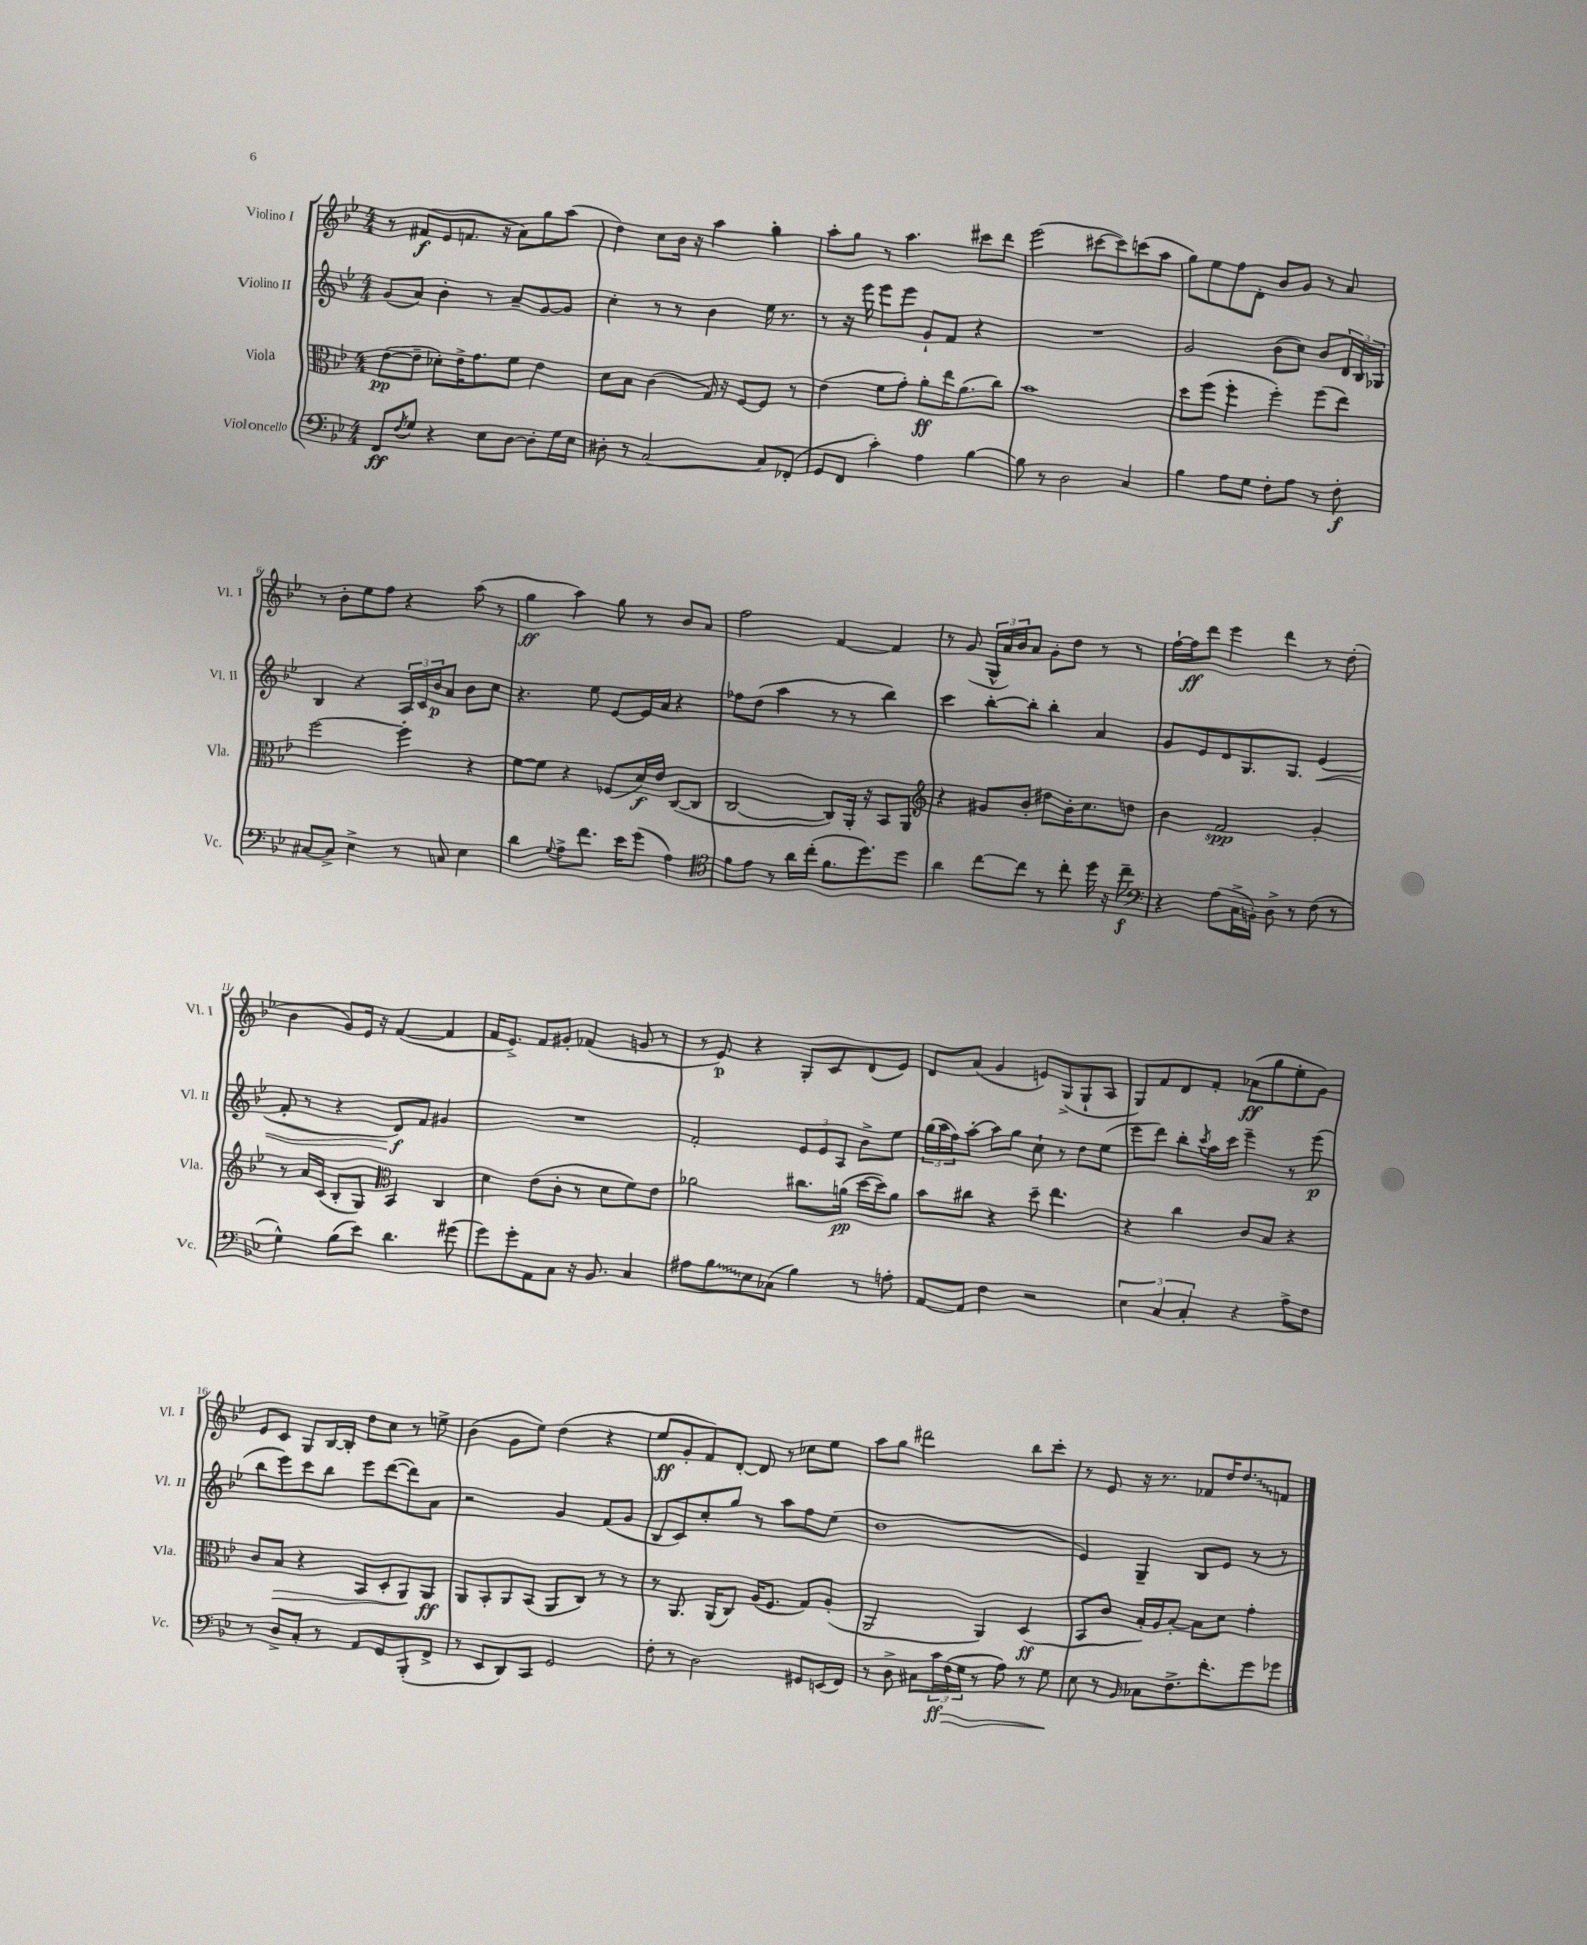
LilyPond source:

<<
\new StaffGroup <<
\new Staff = "s0" \with { instrumentName = "Violino I" shortInstrumentName = "Vl. I" } {
    \clef treble \key bes \major \numericTimeSignature \time 4/4
    r8 fis'8\f( ees'8 f'8. r16 a'8) g''8 a''8( |
    d''4) c''8 bes'16 r16 a''4 g''4-. |
    a''8-. g''8 r8 a''4. cis'''8 d'''8 |
    ees'''2( cis'''8~ cis'''8) c'''8( a''8 |
    g''8) ees''8 f''8 d'8-. bes'8 g'8 r8 a'8 |
    r8 bes'8-. ees''8 f''8 r4 a''8( r8 |
    g''4\ff a''4) g''8 r8 bes'8 a'8 |
    f''2 f'4~ f'4 |
    r8 g'8( \tuplet 3/2 { g16-^ a'16) bes'16 } a'8 g'8-. d''8 r8 r8 |
    f''16~-! f''16\ff d'''8 ees'''4 d'''4 r8 d''8-.( |
    bes'4 g'8) ees'16 r16 f'4~( f'4 |
    f'16 ees'8.->) f'8 gis'8-. fes'4( g'8 r8 |
    r8 ees'8\p) r4 g8-. c'8 d'8( ees'8) |
    d'8 a'8( g'4 e'8) g8->( g8-! a8 |
    g8) f'8 d'8 f'8-. aes'8\ff( g''8 ees''8-. g'8) |
    ees'8 c'8 g8 bes16~ bes16-. d''8 c''8 r8 e''8-> |
    bes'4( g'8 ees''8) d''4( r4 |
    ees''8\ff g'8-. f'8) d'8~-. d'8 r8 ces''8 ees''8 |
    a''8 g''8 dis'''2 bes''8 c'''8-. |
    r8 ees'8 r16 r8. fes'8 d''16 \once \override Glissando.style = #'zigzag d''8.\glissando f'8 \bar "|." |
}
\new Staff = "s1" \with { instrumentName = "Violino II" shortInstrumentName = "Vl. II" } {
    \clef treble \key bes \major \numericTimeSignature \time 4/4
    g'8( a'8) bes'4-. r8 a'8-- g'8~ g'8 |
    c''4-. r8 r8 bes'4 ees''16 r8. |
    r8 r16 ees'''16 ees'''8 ees'''8 g'8-! f'8 r4 |
    R1 |
    g'2 bes'8( c''8) bes'8 \tuplet 3/2 { d'16 bes16 ges16 } |
    bes4 r4 \tuplet 3/2 { a16 c'16 bes'16\p } a'8 bes'8 c''8 |
    r4. ees''8 ees'8~ ees'16 a'16 r4 |
    fes''8 d''8( a''4 r8 r8 bes''4) |
    c'''4 bes''8~-. bes''8-. bes''4-. a'4 |
    g'8 ees'8 d'8 g8. g8. ees'4\<( |
    f'8-. r8 r4 d'8\f\!) f'8 gis'4 |
    R1 |
    f'2-. \tuplet 3/2 { ees'8 ees'8 a8 } bes'8-> ees''8 |
    \tuplet 3/2 { g''16( a''16 f''16) } a''8~-. a''8 g''8 c''8-! r8 d''8 ees''8( |
    ees'''8 d'''8) bes''8-. \acciaccatura { c'''8 } a''16 c'''16 ees'''4-- r8 ees'''8\p( |
    bes''8 ees'''8) c'''8 bes''8 ees'''8 d'''8~( d'''8) a'8 |
    r2 g'4 f'8( g'8 |
    bes8 c'8) c''8-. g''8 r8 a''8 f''8 ees''8( |
    d''1 |
    ees'4) g4-- bes8 ees'8 r8 r8 \bar "|." |
}
\new Staff = "s2" \with { instrumentName = "Viola" shortInstrumentName = "Vla." } {
    \clef alto \key bes \major \numericTimeSignature \time 4/4
    ees'8~\pp( ees'8-- des'8-.) ees'16-> g'8. f'8 ees'4 |
    d'8 bes8 c'4( g16) r16 f8~ f8 r8 |
    ees'4( f'8 g'8-.) a'8-.\ff ees''16 a'8.( c''8) |
    bes'1 |
    d''8 f''8( f''4-. f''4-.) f''8( ees''8) |
    f''2~ f''4-. r4 |
    f'8~ f'8 r4 fes8( d'16\f) ees'16 c8~( c8 |
    c2~ c8) a,16-. r16 bes,8 a,8 |
    \clef treble r4 gis'8 bes'8-. dis''8 bes'16-. c''8. d''8 |
    bes'4 f'2\spp g'4-. |
    r8 a'16 c'16( bes8-. g8) \clef alto bes,4 c4 |
    d'4 ees'8( c'8-. r8 d'8 f'8) ees'8 |
    aes'2 cis''8. a'16\pp( d''16~ d''16) a'8 |
    bes'8 cis''8 r4 d''8-- ees''4. |
    r4 c''4 c'8 bes8 r4 |
    c'8 bes8\> r4 bes,8 d8-. a,8\! a,8\ff |
    a,8 bes,8-. a,8 bes,8( a,8 c8) r8 r8 |
    r8 a,8. a,16( c8) a16( f8. g8) a8-.( |
    a,2 a,4) d4\ff( |
    bes,8 c'8 bes16-.) a16 bes8~-. bes8 d'8 g'4-. \bar "|." |
}
\new Staff = "s3" \with { instrumentName = "Violoncello" shortInstrumentName = "Vc." } {
    \clef bass \key bes \major \numericTimeSignature \time 4/4
    f,8\ff \acciaccatura { f8 } g8 r4 ees8 d8~ d8-. g16 ees16 |
    dis8-. r8 c2~ c8 fes,8-.( |
    g,8 f,8 c'4-.) a4 bes4~ |
    bes8 r8 d2 c4 |
    bes4 a8 g8 f8-. a8 r8 f8-.\f |
    cis8~ cis8-> ees4-> r8 c8 ees4 |
    d'4 \appoggiatura { g8 } a8-> f'8. ees'16 g'8( a4) |
    \clef tenor f'8 ees'8 r8 a'16 c''16-.( f'8. d''8.) d''8 |
    a'4 c''8~ c''8 r8 c''8-. d''16 r16 c''8--\f |
    \clef bass r4 a8( c16-> b,16-.) d8-> r8 f8( r8 |
    g4-^) bes8( ees'8) d'4. gis'8( |
    g'8) g'8-. a,8 c8 r16 bes,8. c4 |
    ais8 \once \override Glissando.style = #'zigzag bes8\glissando ees8 ces8( bes4) r8 a8-. |
    a,8~ a,8 f4 r2 |
    \tuplet 3/2 { ees4 c4 c4-. } r4 a8-> f8 |
    r8 d8-> c8-. r8 a,8 g,8 bes,,8-.( f,8-> |
    r8 ees,8 d,8) c,8 g,2 |
    f8-. r8 d2 gis,8 e,16( f,16) |
    r8 d8-> cis8 \tuplet 3/2 { c'16\ff f16\>( g16 } r8 a8) r8 g8\! |
    ees8 r8 \grace { bes,16 } ces8 f8.-> f'8.-. g'8 ges'8 \bar "|." |
}
>>
>>
